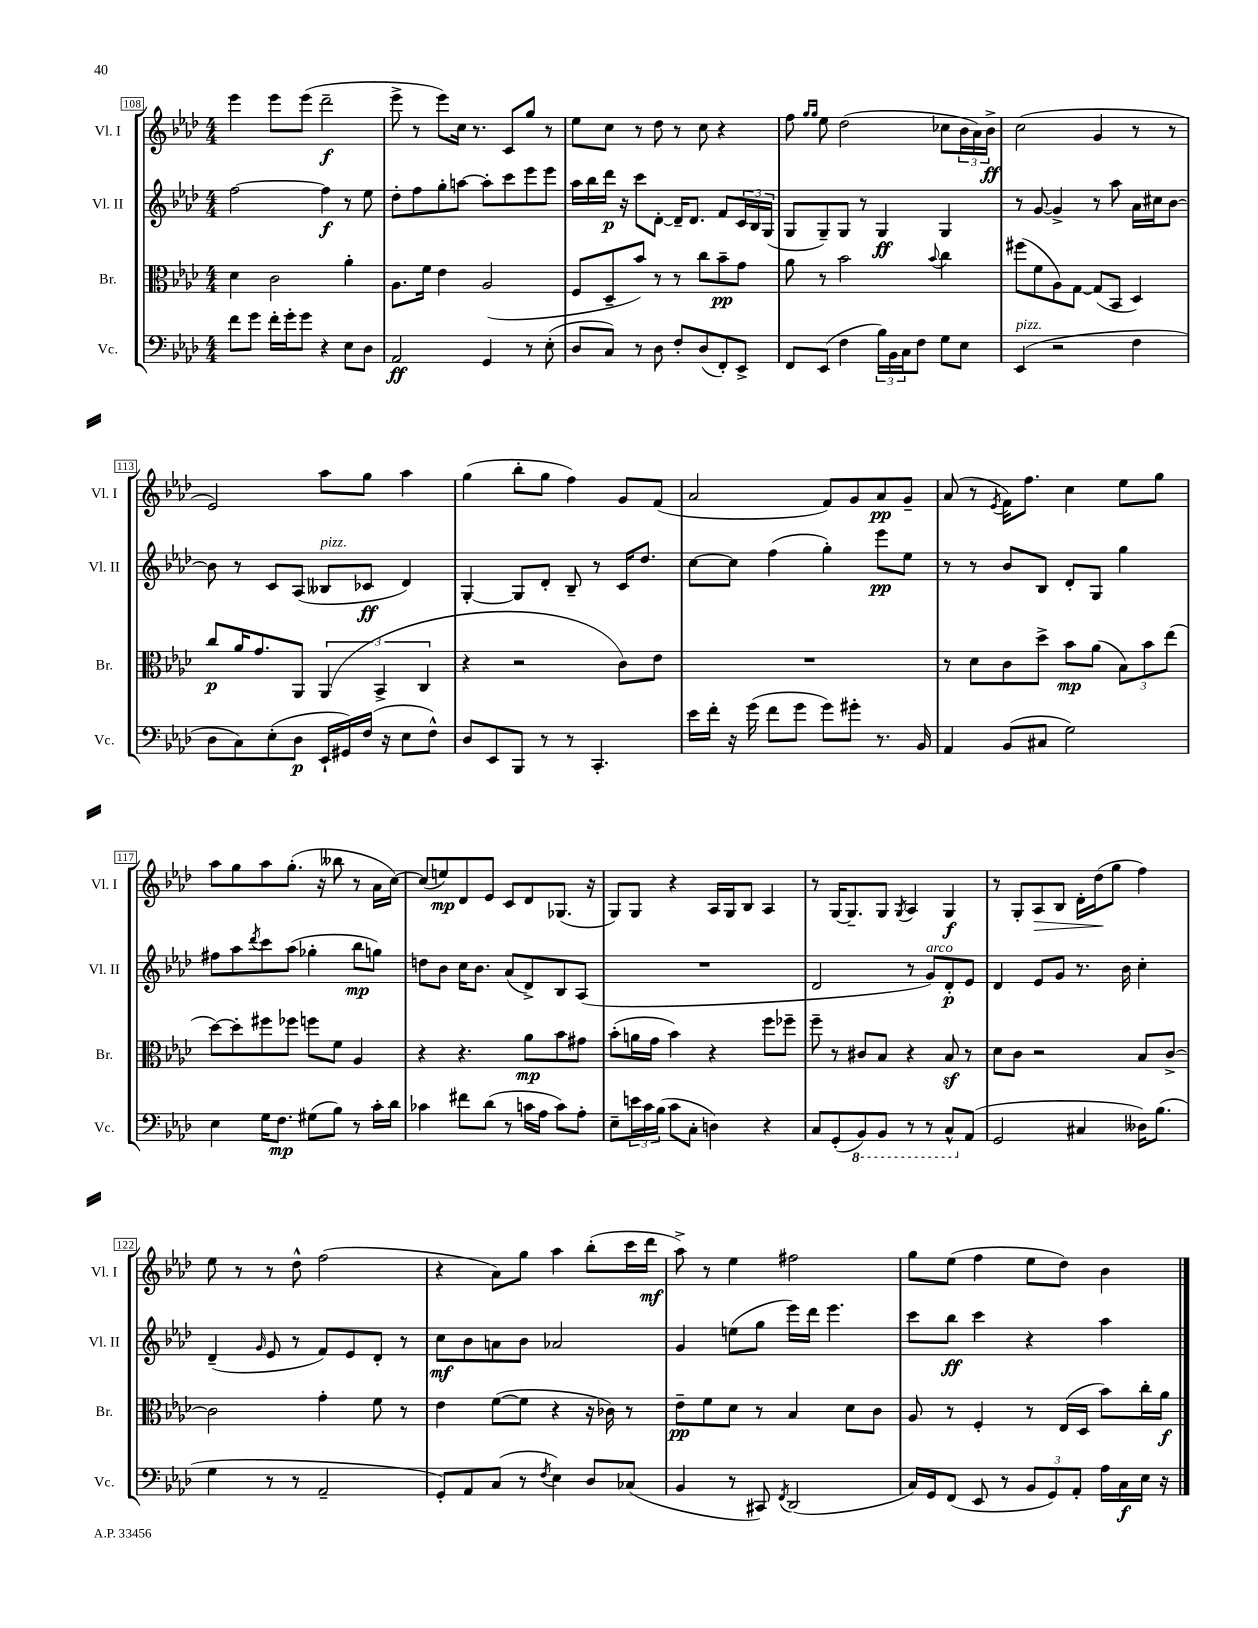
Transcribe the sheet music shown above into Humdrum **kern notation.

**kern	**kern	**kern	**kern
*staff4	*staff3	*staff2	*staff1
*clefF4	*clefC3	*clefG2	*clefG2
*k[b-e-a-d-]	*k[b-e-a-d-]	*k[b-e-a-d-]	*k[b-e-a-d-]
*M4/4	*M4/4	*M4/4	*M4/4
8f	4d-	[2ff	4eee-
8g	.	.	.
16f'	2c	.	8eee-
16g'	.	.	.
8g	.	.	(8eee-
4r	.	4ff]	2ddd-~
8E-	4a-'	8r	.
8D-	.	8ee-	.
=	=	=	=
2AA-	8.A-	8dd-'	8eee-^
.	.	8ff	8r
.	16f	.	.
.	4e-	8gg'	8eee-)
.	.	[8aa	16cc
.	.	.	8.r
4GG	(2A-	8aa']	.
.	.	8ccc	8c
8r	.	8eee-	8gg
(8E-'	.	8eee-	8r
=	=	=	=
8D-	8F	16aa-	8ee-
.	.	16bb-	.
8C)	8D-~	16ddd-	8cc
.	.	16r	.
8r	8b-)	8ccc	8r
8D-	8r	[8d-'	8dd-
8F'	8r	16d-~]	8r
.	.	8.d-	.
(8D-	8cc	.	8cc
8FF')	8b-~	8f	4r
8EE-^	8g	24c	.
.	.	24B-	.
.	.	(24G	.
=	=	=	=
8FF	8a-	8G	8ff
.	.	.	16qqgg
.	.	.	16qqgg
(8EE-	8r	8G~)	8ee-
4F	2b-	8G	(2dd-
.	.	8r	.
24B-)	.	4G	.
24BB-	.	.	.
24C	.	.	.
8F	.	.	.
.	8qqb-	.	.
8G	4cc	4G	8cc-
8E-	.	.	24b-
.	.	.	24a-)
.	.	.	24b-^
=	=	=	=
(4EE-	(8ff#	8r	(2cc
.	8f	[8g	.
2r	8A-)	4g^]	.
.	[8G	.	.
.	(8G]	8r	4g
.	8BB-	8aa-	.
4F	4D-)	16a-	8r
.	.	16cc#	.
.	.	[8b-	8r
=	=	=	=
8D-	8cc	8b-]	2e-)
8C)	16a-	8r	.
.	8.g	.	.
(8E-'	.	8c	.
8D-	8AA-	(8A-	.
16EE-`	(6AA-	8B--	8aa-
16GG#)	.	.	.
(16F	.	8c-	8gg
.	6BB-^	.	.
16r	.	.	.
8E-	.	4d-)	4aa-
.	6C	.	.
8F^^)	.	.	.
=	=	=	=
8D-	4r	[4G'	(4gg
8EE-	.	.	.
8BBB-	2r	8G]	8bb-'
8r	.	8d-'	8gg
8r	.	8B-~	4ff)
4.CC'	.	8r	.
.	8c)	16c	8g
.	.	8.dd-	.
.	8e-	.	(8f
=	=	=	=
16e-	1r	[8cc	2a-
16f'	.	.	.
16r	.	8cc]	.
(16g	.	.	.
8f	.	(4ff	.
8g	.	.	.
8g)	.	4gg')	8f)
8g#'	.	.	8g
8.r	.	8eee-	8a-
.	.	8ee-	8g~
16BB-	.	.	.
=	=	=	=
4AA-	8r	8r	(8a-
.	8d-	8r	8r
.	.	.	8qe-
(8BB-	8c	8b-	16f)
.	.	.	8.ff
8C#	8dd-^	8B-	.
2G)	8b-	8d-'	4cc
.	(8a-	8G	.
.	12B-)	4gg	8ee-
.	12b-	.	.
.	.	.	8gg
.	(12ee-	.	.
=	=	=	=
4E-	[8dd-)	8ff#	8aa-
.	8dd-']	8aa-	8gg
.	.	8qddd-	.
16G	8ff#	8ccc	8aa-
8.F	.	.	.
.	8ff-	(8aa-	(8.gg'
(8G#	8ff	4gg-'	.
.	.	.	16r
8B-)	8f	.	8bb--
8r	4A-	8bb-	8r
16c'	.	8gg)	16a-
16d-	.	.	[16cc)
=	=	=	=
4c-	4r	8dd	(8cc]
.	.	8b-	8ee)
8f#	4.r	16cc	8d-
.	.	8.b-	.
(8d-	.	.	8e-
8r	.	(8a-	8c
16c	8a-	8d-^)	8d-
16A-	.	.	.
8c)	8b-	8B-	(8.G-
8A-'	8g#	(8A-	.
.	.	.	16r
=	=	=	=
8E-~	(8b-'	1r	8G)
24e	16a	.	8G
24c	.	.	.
.	16g	.	.
(24B-	.	.	.
8c	4b-)	.	4r
8C'	.	.	.
4D)	4r	.	16A-
.	.	.	16G
.	.	.	8B-
4r	8ff	.	4A-
.	8ff-~	.	.
=	=	=	=
8C	8ff~	2d-	8r
(8GG'	8r	.	[16G
.	.	.	8.G~]
8BBB-)	8c#	.	.
8BBB-	8B-	.	8G
.	.	.	8qG
8r	4r	8r	4A-
8r	.	8g)	.
8CC^^	8B-	8d-'	4G
(8AA-	8r	8e-	.
=	=	=	=
2GG	8d-	4d-	8r
.	8c	.	8G'
.	2r	8e-	8A-
.	.	8g	8B-
4C#	.	8.r	16d-'
.	.	.	(16dd-
.	.	.	8gg
.	.	16b-	.
16D--)	8B-	4cc'	4ff)
(8.B-	.	.	.
.	[8c^	.	.
=	=	=	=
4G	2c]	(4d-~	8ee-
.	.	.	8r
.	.	16qqg	.
8r	.	8e-	8r
8r	.	8r	8dd-^^
2AA-~	4g'	8f)	(2ff
.	.	8e-	.
.	8f	8d-'	.
.	8r	8r	.
=	=	=	=
8GG')	4e-	8cc	4r
8AA-	.	8b-	.
(8C	([8f	8a	8a-)
8r	8f]	8b-	8gg
8qF	.	.	.
4E-)	4r	2a-	4aa-
8D-	16r	.	(8bb-'
.	16c-)	.	.
(8C-	8r	.	16ccc
.	.	.	16ddd-
=	=	=	=
4BB-	8e-~	4g	8aa-^)
.	8f	.	8r
8r	8d-	(8ee	4ee-
8CC#)	8r	8gg	.
8qFF	.	.	.
(2DD-	4B-	16eee-)	2ff#
.	.	16ddd-	.
.	.	4.eee-	.
.	8d-	.	.
.	8c	.	.
=	=	=	=
16C)	8A-	8ccc	8gg
16GG	.	.	.
(8FF	8r	8bb-	(8ee-
8EE-	4F'	4ccc	4ff
8r	.	.	.
12BB-	8r	4r	8ee-
12GG)	.	.	.
.	(16E-	.	8dd-)
12AA-'	.	.	.
.	16D-	.	.
16A-	8b-)	4aa-	4b-
16C	.	.	.
16E-	16cc'	.	.
16r	16a-	.	.
==	==	==	==
*-	*-	*-	*-
